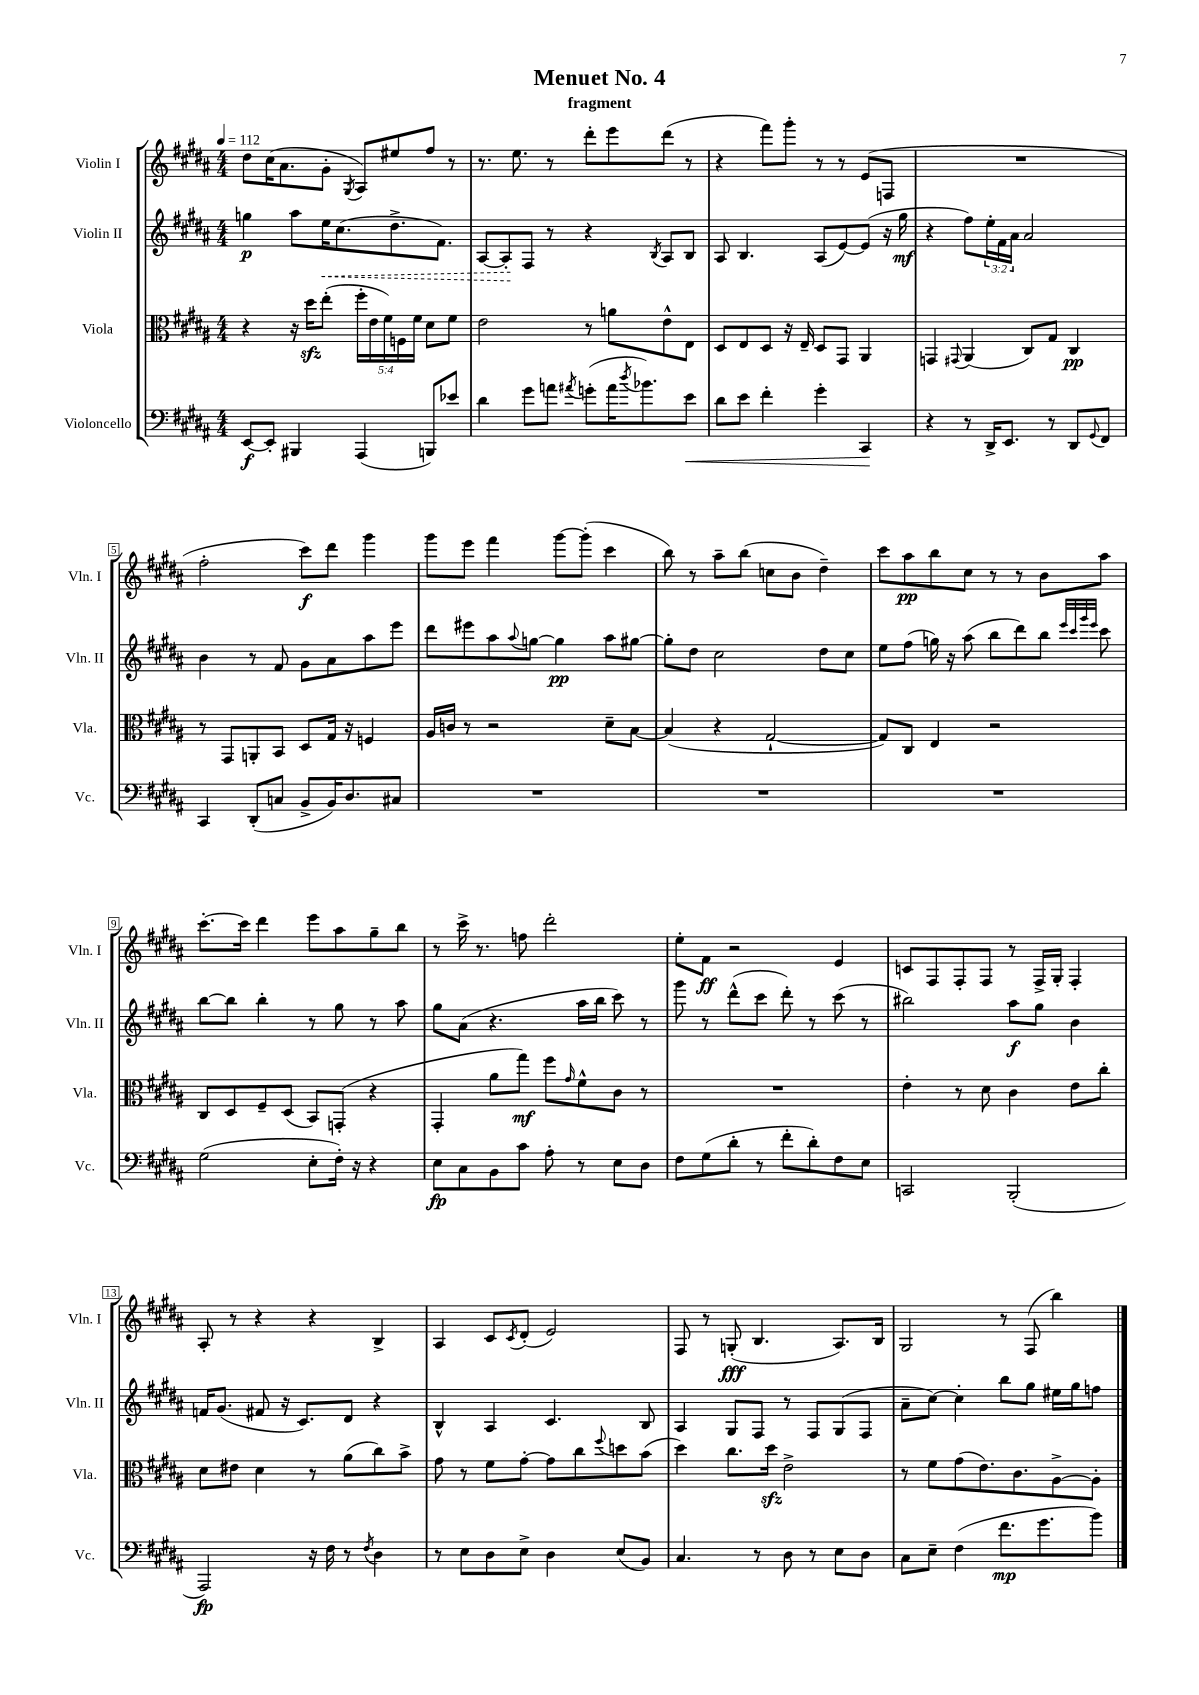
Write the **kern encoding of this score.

**kern	**kern	**kern	**kern
*staff4	*staff3	*staff2	*staff1
*clefF4	*clefC3	*clefG2	*clefG2
*k[f#c#g#d#a#]	*k[f#c#g#d#a#]	*k[f#c#g#d#a#]	*k[f#c#g#d#a#]
*M4/4	*M4/4	*M4/4	*M4/4
*MM112	*MM112	*MM112	*MM112
[8EE	4r	4gg	8dd#
8EE']	.	.	(16cc#
.	.	.	8.a#
4BBB#	16r	8aa#	.
.	16dd#	.	.
.	(8ee'	16ee	8g#'
.	.	(8.cc#	.
.	.	.	8qG#
(4AAA#	20ff#'	.	8A#)
.	20e	.	.
.	20f#)	.	.
.	.	8.dd#^	8ee#
.	20F	.	.
.	20f#	.	.
8BBB)	8d#	.	8ff#
.	.	8.f#)	.
8e-	8f#	.	8r
=	=	=	=
4d#	2e	[8A#	8.r
.	.	8A#']	.
.	.	.	8.ee
8g#	.	8F#	.
8a	.	8r	8r
8qa#	.	.	.
(8g'	8r	4r	8ddd#'
16a#	8a	.	8eee
8qdd#	.	.	.
8.b-)	.	.	.
.	.	8qB	.
.	8e^^	8A#	(8ddd#
8e	8E	8B	8r
=	=	=	=
8d#	8D#	8A#	4r
8e	8E	4.B	.
4f#'	8D#	.	8fff#)
.	16r	.	8ggg#'
.	16E~	.	.
4g#'	8D#	(8A#	8r
.	8GG#	[8e)	8r
4CC#	4AA#	(8e]	(8e
.	.	16r	8F
.	.	16gg#	.
=	=	=	=
4r	4GG	4r	1r
.	8qqGG#	.	.
8r	(4AA#	8ff#)	.
16DD#^	.	24ee'	.
.	.	24f#	.
8.EE	.	.	.
.	.	24a#	.
.	8C#)	2a#	.
8r	8G#	.	.
8DD#	4C#	.	.
8qqGG#	.	.	.
8FF#	.	.	.
=	=	=	=
4CC#	8r	4b	2ff#'
.	8GG#	.	.
(8DD#'	8AA'	8r	.
8C	8BB	8f#	.
8BB^	8D#	8g#	8ccc#)
16BB)	16G#	8a#	8ddd#
8.D#	16r	.	.
.	4F	8aa#	4ggg#
8C#	.	8eee	.
=	=	=	=
1r	16A#	8ddd#	8ggg#
.	16c	.	.
.	8r	8eee#	8eee
.	2r	8aa#	4fff#
.	.	8qqaa#	.
.	.	[8gg	.
.	.	4gg]	[8ggg#
.	.	.	(8ggg#']
.	8d#~	8aa#	4ccc#
.	[8B	[8gg#	.
=	=	=	=
1r	(4B]	8gg#']	8bb)
.	.	8dd#	8r
.	4r	2cc#	8aa#~
.	.	.	(8bb
.	[2G#`	.	8cc
.	.	.	8b
.	.	8dd#	4dd#~)
.	.	8cc#	.
=	=	=	=
1r	8G#])	8ee	8ccc#
.	8C#	(8ff#	8aa#
.	4E	16gg)	8bb
.	.	16r	.
.	.	(8aa#	8cc#
.	2r	8bb	8r
.	.	8ddd#)	8r
.	.	8bb	8b
.	.	32qqeee	.
.	.	32qqccc#	.
.	.	32qqggg#	.
.	.	32qqeee	.
.	.	8ccc#	8aa#
=	=	=	=
(2G#	8C#	[8bb	[8.ccc#'
.	8D#	8bb]	.
.	.	.	16ccc#]
.	8F#~	4bb'	4ddd#
.	(8D#	.	.
8E'	8BB)	8r	8eee
16F#')	(8GG'	8gg#	8aa#
16r	.	.	.
4r	4r	8r	8gg#~
.	.	8aa#	8bb
=	=	=	=
8E	4GG#'	8gg#	8r
8C#	.	(8a#	16ccc#^
.	.	.	8.r
8BB	8a#	4.r	.
8c#	8gg#)	.	8ff
8A#'	8ff#	.	2ddd#'
.	16qqg#	.	.
8r	8f#^^	16aa#	.
.	.	16bb	.
8E	8c#	8ccc#)	.
8D#	8r	8r	.
=	=	=	=
8F#	1r	8ggg#	8ee'
(8G#	.	8r	8f#
8d#'	.	(8ddd#^^	2r
8r	.	8ccc#	.
8f#'	.	8ddd#')	.
8d#')	.	8r	.
8F#	.	(8ccc#	4e
8E	.	8r	.
=	=	=	=
2CC	4e'	2bb#)	8c
.	.	.	8F#
.	8r	.	8F#'
.	8d#	.	8F#
(2BBB'	4c#	8aa#	8r
.	.	8gg#	16F#^
.	.	.	16G#'
.	8e	4b	4F#'
.	8cc#'	.	.
=	=	=	=
2AAA#)	8d#	16f	8A#'
.	.	(8.g#	.
.	8e#	.	8r
.	4d#	8f#	4r
.	.	16r	.
.	.	8.c#)	.
16r	8r	.	4r
16F#	.	.	.
8r	(8a#	8d#	.
8qF#	.	.	.
4D#	8cc#)	4r	4B^
.	8b^	.	.
=	=	=	=
8r	8g#	4B^^	4A#
8E	8r	.	.
8D#	8f#	4A#	8c#
.	.	.	8qc#
8E^	[8g#'	.	(8d#'
4D#	8g#]	4.c#	2e)
.	8cc#	.	.
.	8qqff#	.	.
(8E	8dd	.	.
8BB)	(8b	8B	.
=	=	=	=
4.C#	4dd#)	4A#	8F#
.	.	.	8r
.	8.cc#	8G#	(8G'
8r	.	8F#	4.B
.	16dd#	.	.
8D#	2e^	8r	.
8r	.	8F#	.
8E	.	(8G#	8.A#)
8D#	.	8F#	.
.	.	.	16B
=	=	=	=
8C#	8r	8a#~	2G#
8E~	8f#	[8cc#)	.
(4F#	(8g#	4cc#']	.
.	8.e)	.	.
8.f#	.	8bb	8r
.	8.c#	.	.
.	.	8gg#	(8F#
8.g#	.	.	.
.	[8A#^	16ee#	4bb)
.	.	16gg#	.
8b)	8A#']	8ff	.
==	==	==	==
*-	*-	*-	*-
